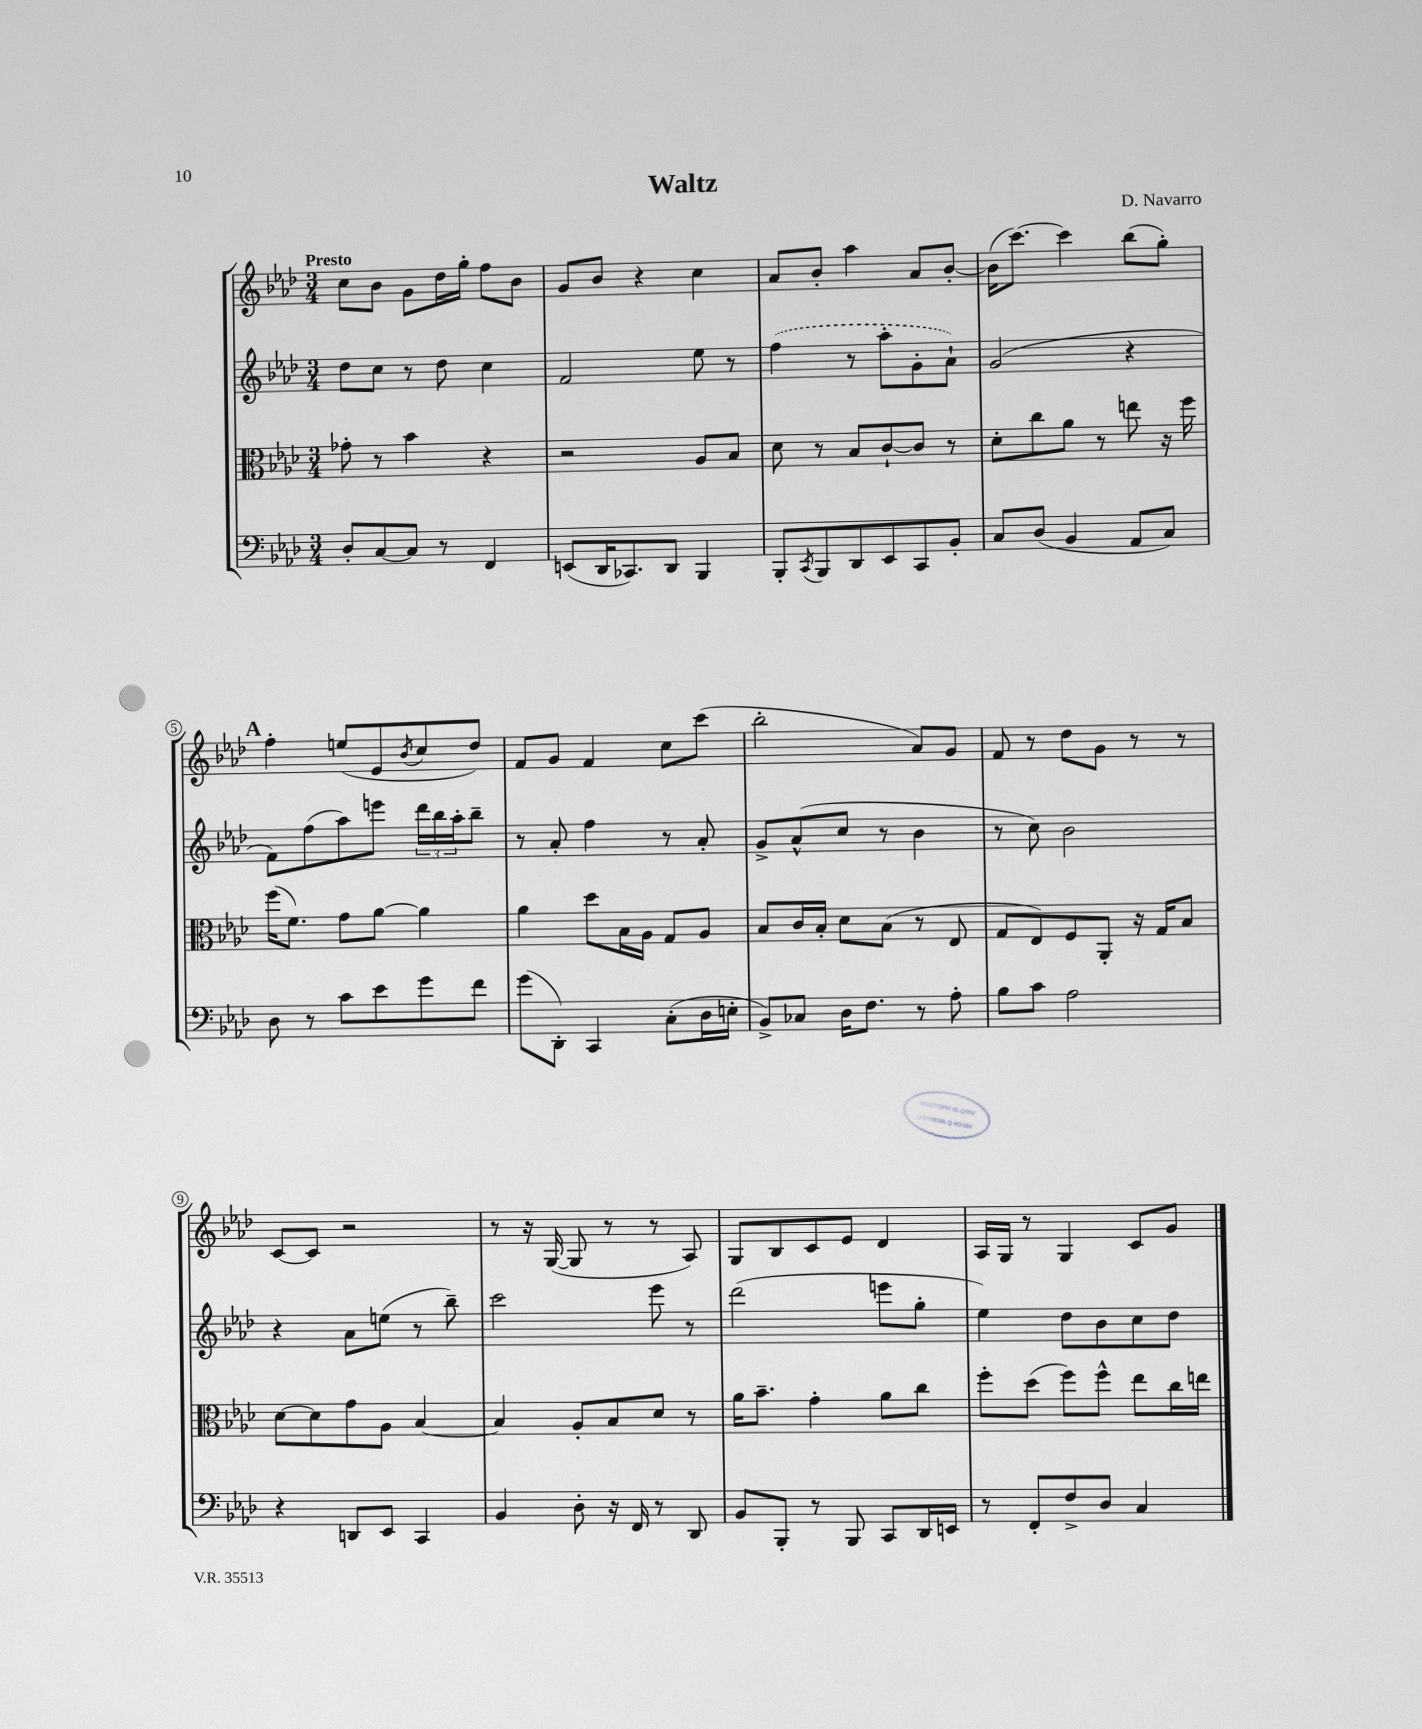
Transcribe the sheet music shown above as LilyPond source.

\header { title = "Waltz" composer = "D. Navarro" }
<<
\new StaffGroup <<
\new Staff = "s0" {
    \clef treble \key aes \major \numericTimeSignature \time 3/4 \tempo "Presto"
    c''8 bes'8 g'8 des''16 g''16-. f''8 bes'8 |
    g'8 bes'8 r4 c''4 |
    aes'8 bes'8-. aes''4 aes'8 bes'8~-. |
    bes'16( c'''8.~) c'''4 bes''8( g''8-.) |
    \mark \markup { \bold "A" } f''4-. e''8( ees'8 \acciaccatura { bes'8 } c''8 des''8) |
    f'8 g'8 f'4 c''8 c'''8( |
    bes''2-. aes'8) g'8 |
    f'8 r8 des''8 g'8 r8 r8 |
    c'8~ c'8 r2 |
    r8 r16 g16~( g8 r8 r8 aes8) |
    g8 bes8 c'8 ees'8 des'4 |
    aes16 g16 r8 g4 c'8 g'8 \bar "|." |
}
\new Staff = "s1" {
    \clef treble \key aes \major \numericTimeSignature \time 3/4
    des''8 c''8 r8 des''8 c''4 |
    f'2 ees''8 r8 |
    \once \slurDashed f''4( r8 aes''8-. g'8-. aes'8-!) |
    g'2( r4 |
    \mark \markup { \bold "A" } f'8) f''8( aes''8) e'''8 \tuplet 3/2 { des'''16 bes''16 aes''16-. } bes''8-- |
    r8 aes'8-. f''4 r8 aes'8-. |
    g'8-> aes'8-^( c''8 r8 bes'4 |
    r8 c''8) bes'2 |
    r4 aes'8 e''8( r8 bes''8--) |
    c'''2 ees'''8 r8 |
    des'''2( e'''8 g''8-. |
    ees''4) des''8 bes'8 c''8 des''8 \bar "|." |
}
\new Staff = "s2" {
    \clef alto \key aes \major \numericTimeSignature \time 3/4
    ges'8-. r8 bes'4 r4 |
    r2 aes8 bes8 |
    des'8 r8 bes8 c'8~-! c'8 r8 |
    des'8-. c''8 aes'8 r8 e''8 r16 f''16 |
    \mark \markup { \bold "A" } f''16( f'8.) g'8 aes'8~ aes'4 |
    aes'4 des''8 bes16 aes16 g8 aes8 |
    bes8 c'16 bes16-. des'8 bes8( r8 ees8 |
    g8 ees8) f8 aes,8-. r16 g16 bes8 |
    des'8~ des'8 g'8 aes8 bes4~ |
    bes4 aes8-. bes8 des'8 r8 |
    aes'16 bes'8.-- g'4-. aes'8 c''8 |
    f''8-. des''8( f''8) f''8-^ ees''8 c''16 e''16 \bar "|." |
}
\new Staff = "s3" {
    \clef bass \key aes \major \numericTimeSignature \time 3/4
    des8-. c8~ c8 r8 f,4 |
    e,8( des,16 ces,8.) des,8 bes,,4 |
    bes,,8-. \acciaccatura { c,8 } bes,,8 des,8 ees,8 c,8 bes,8-. |
    c8 des8( bes,4 aes,8 c8) |
    \mark \markup { \bold "A" } des8 r8 c'8 ees'8 g'8 f'8 |
    g'8( des,8-.) c,4 c8-.( des16 e16-. |
    bes,8->) ces8 des16 f8. r8 aes8-. |
    bes8 c'8 aes2 |
    r4 d,8 ees,8 c,4 |
    bes,4 des8-. r16 f,16 r8 des,8 |
    bes,8 bes,,8-. r8 bes,,8 c,8 des,16 e,16 |
    r8 f,8-. f8-> des8 c4 \bar "|." |
}
>>
>>
\layout { \context { \Score \override BarNumber.stencil = #(make-stencil-circler 0.1 0.3 ly:text-interface::print) } }
